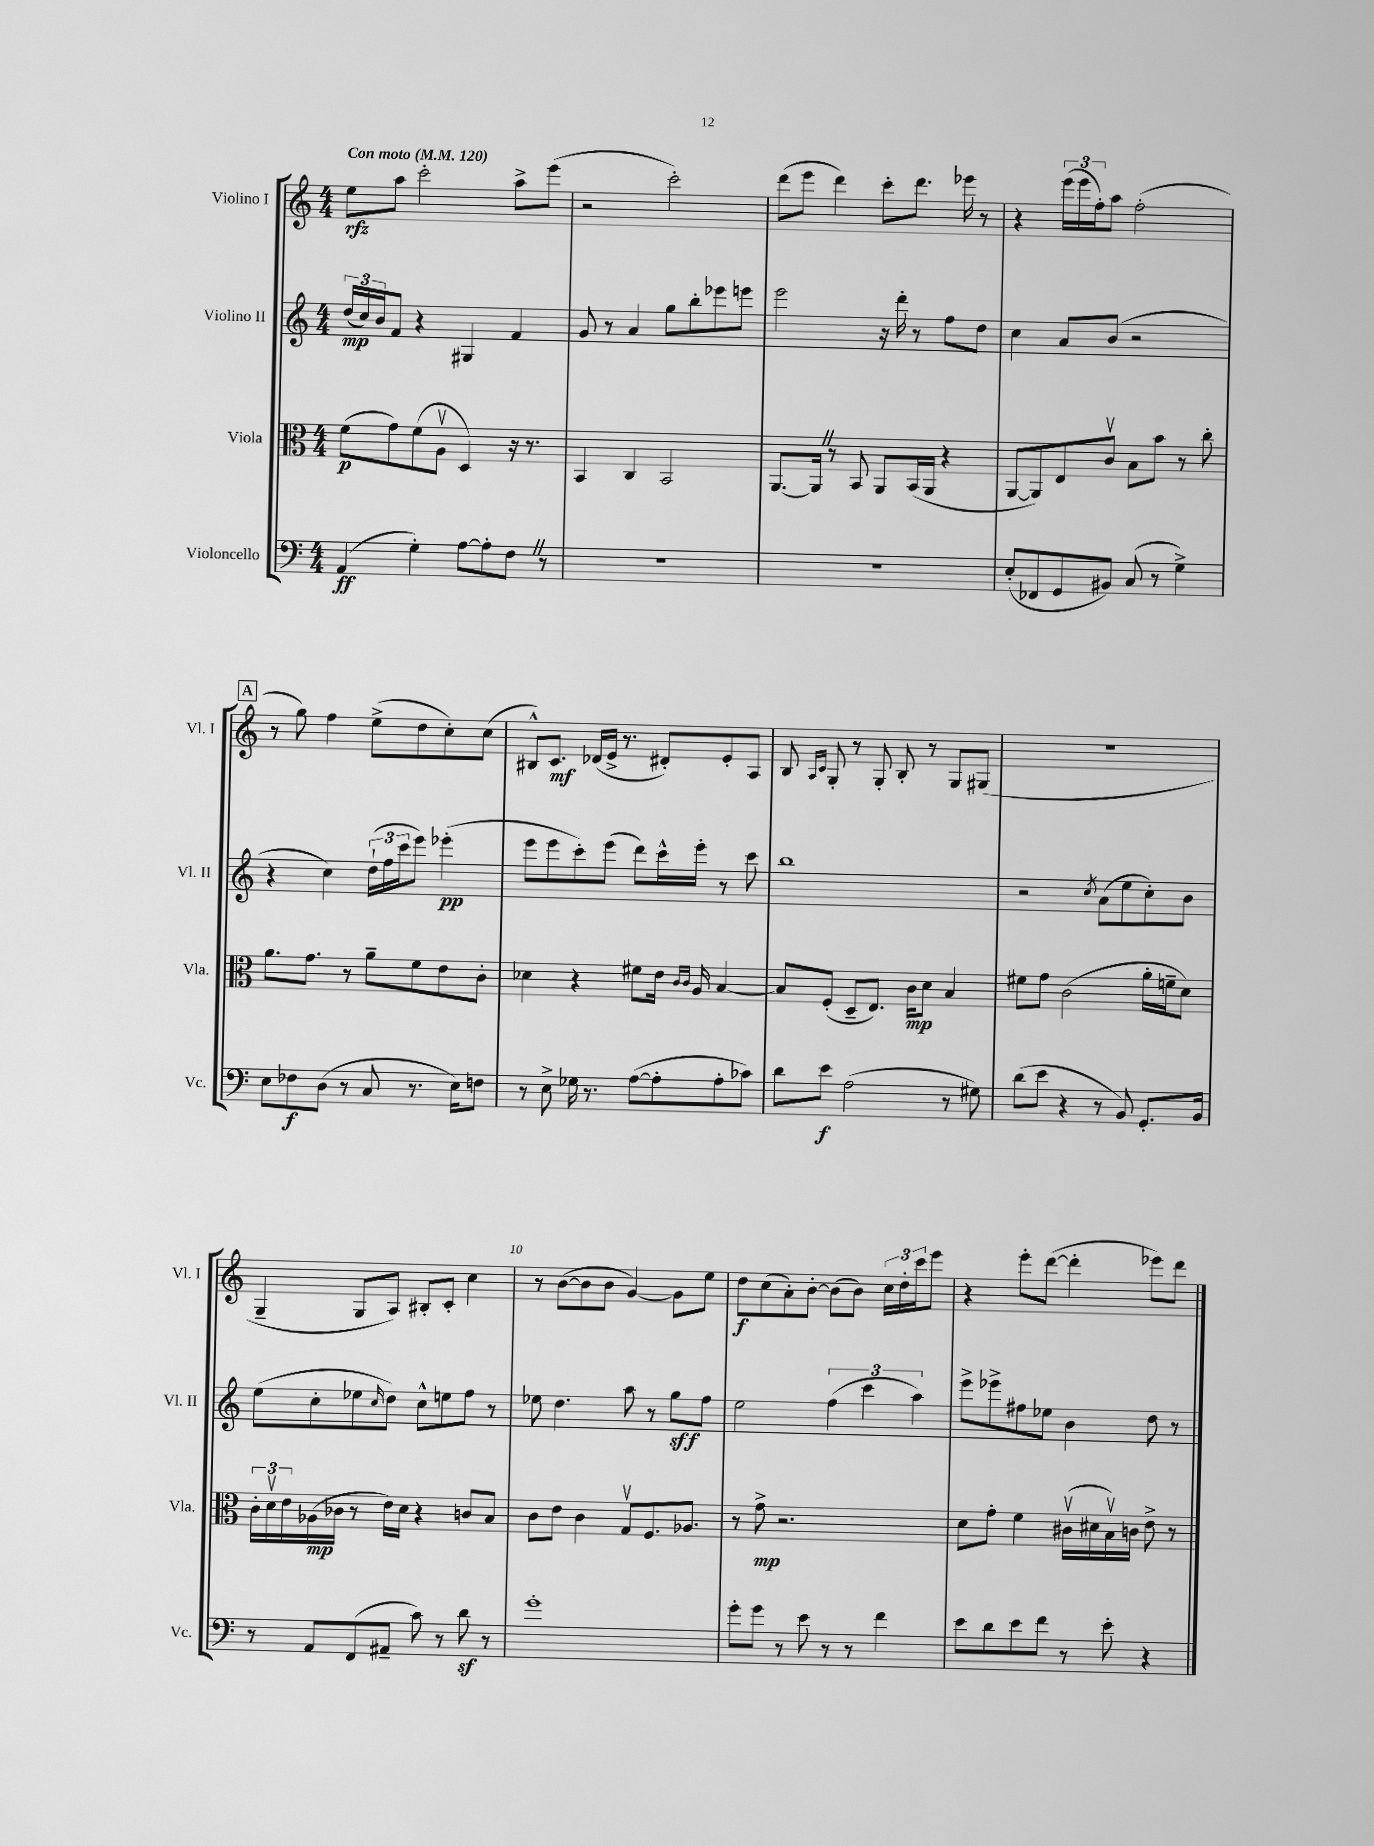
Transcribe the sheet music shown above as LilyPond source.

<<
\new StaffGroup <<
\new Staff = "s0" \with { instrumentName = "Violino I" shortInstrumentName = "Vl. I" } {
    \clef treble \key c \major \numericTimeSignature \time 4/4 \tempo "Con moto" 4 = 120
    e''8\rfz a''8 c'''2-. a''8-> e'''8( |
    r2 c'''2-.) |
    d'''8( e'''8 d'''4) c'''8-. d'''8. ees'''16 r8 |
    r4 \tuplet 3/2 { e'''16( e'''16 f''16-.) } a''8 f''2-.( |
    \mark \markup { \box "A" } r8 g''8) f''4 e''8->( d''8 c''8-.) c''8( |
    bis8-^) c'8.\mf des'16( e'16-> r8. dis'8-.) e'8-. a8 |
    b8 \grace { a16 c'16 } g8-. r8 g8-. b8-. r8 g8 gis8( |
    R1 |
    g4-- g8 a8) bis8-. c'8-. c''4 |
    r8 b'8~( b'8 b'8 g'4~) g'8 e''8 |
    d''8\f c''8( a'8-.) b'8~-. b'8( b'8) \tuplet 3/2 { c''16 d''16-. c'''16 } e'''8 |
    r4 e'''8-. d'''8~( d'''4-. ees'''8) d'''8 \bar "|." |
}
\new Staff = "s1" \with { instrumentName = "Violino II" shortInstrumentName = "Vl. II" } {
    \clef treble \key c \major \numericTimeSignature \time 4/4
    \tuplet 3/2 { d''16\mp( c''16) b'16 } f'8 r4 gis4 f'4 |
    g'8 r8 a'4 g''8 b''8-. ees'''8 e'''8 |
    e'''2 r16 d'''16-. r8 f''8 d''8 |
    c''4 a'8 b'8( r2 |
    \mark \markup { \box "A" } r4 c''4) \tuplet 3/2 { d''16-!( f''16 c'''16 } e'''8) ees'''4-.\pp( |
    e'''8 e'''8 c'''8-.) e'''8( d'''8) c'''16-^ e'''16-. r8 c'''8 |
    b''1 |
    r2 \acciaccatura { c''8 } a'8( e''8 c''8-.) b'8 |
    e''8( c''8-. ees''8 \grace { c''16 } d''8) c''8-^ e''8 f''8 r8 |
    ees''8 d''4. a''8 r8 g''8\sff f''8 |
    e''2 \tuplet 3/2 { f''4( c'''4 a''4) } |
    e'''8-> ees'''8-> fis''8 ees''8 b'4 d''8 r8 \bar "|." |
}
\new Staff = "s2" \with { instrumentName = "Viola" shortInstrumentName = "Vla." } {
    \clef alto \key c \major \numericTimeSignature \time 4/4
    f'8\p( g'8) f'8( a8\upbow d4) r16 r8. |
    b,4 c4 b,2 |
    a,8.~ a,16 \once \override BreathingSign.text = \markup { \musicglyph "scripts.caesura.straight" } \breathe r8 b,8 a,8 b,16( a,16 r4 |
    a,8~ a,8) e8 c'8\upbow b8 b'8 r8 c''8-. |
    \mark \markup { \box "A" } a'8. g'8. r8 a'8-- f'8 e'8 c'8-. |
    des'4 r4 fis'8 e'16 \grace { c'16 c'16 } a16 b4~ |
    b8 f8-.( d8-- e8.) c'16\mp d'8 b4 |
    fis'8 g'8 c'2( a'16-. f'16-- d'8) |
    \tuplet 3/2 { c'16-. d'16\upbow e'16 } aes16\mp( ces'16 r8 e'16) d'16 r4 c'8 b8 |
    c'8 e'8 c'4 g8\upbow f8. aes8. |
    r8 g'8->\mp r2. |
    d'8 g'8-. f'4 cis'16\upbow( dis'16 b16\upbow) c'16 e'8-> r8 \bar "|." |
}
\new Staff = "s3" \with { instrumentName = "Violoncello" shortInstrumentName = "Vc." } {
    \clef bass \key c \major \numericTimeSignature \time 4/4
    a,4\ff( g4-.) a8~ a8-. f8 \once \override BreathingSign.text = \markup { \musicglyph "scripts.caesura.straight" } \breathe r8 |
    r1 |
    r1 |
    e8-.( fes,8 g,8 bis,8) c8( r8 g4->) |
    \mark \markup { \box "A" } e8 fes8\f d8( r8 c8 r8. e16) f8 |
    r8 e8-> ges16 r8. a8~( a8-. a8-. ces'8) |
    d'8 e'8\f a2( r8 gis8) |
    d'8( e'8 r4 r8 b,8) g,8.-. b,16 |
    r8 a,8 f,8( ais,8-- c'8) r8 d'8\sf r8 |
    g'1-. |
    g'8-. g'8 r8 e'8 r8 r8 f'4 |
    e'8 d'8 e'8 f'8 r8 e'8-. r4 \bar "|." |
}
>>
>>
\layout { \context { \Score \override BarNumber.break-visibility = ##(#f #t #t) barNumberVisibility = #(every-nth-bar-number-visible 5) } }
